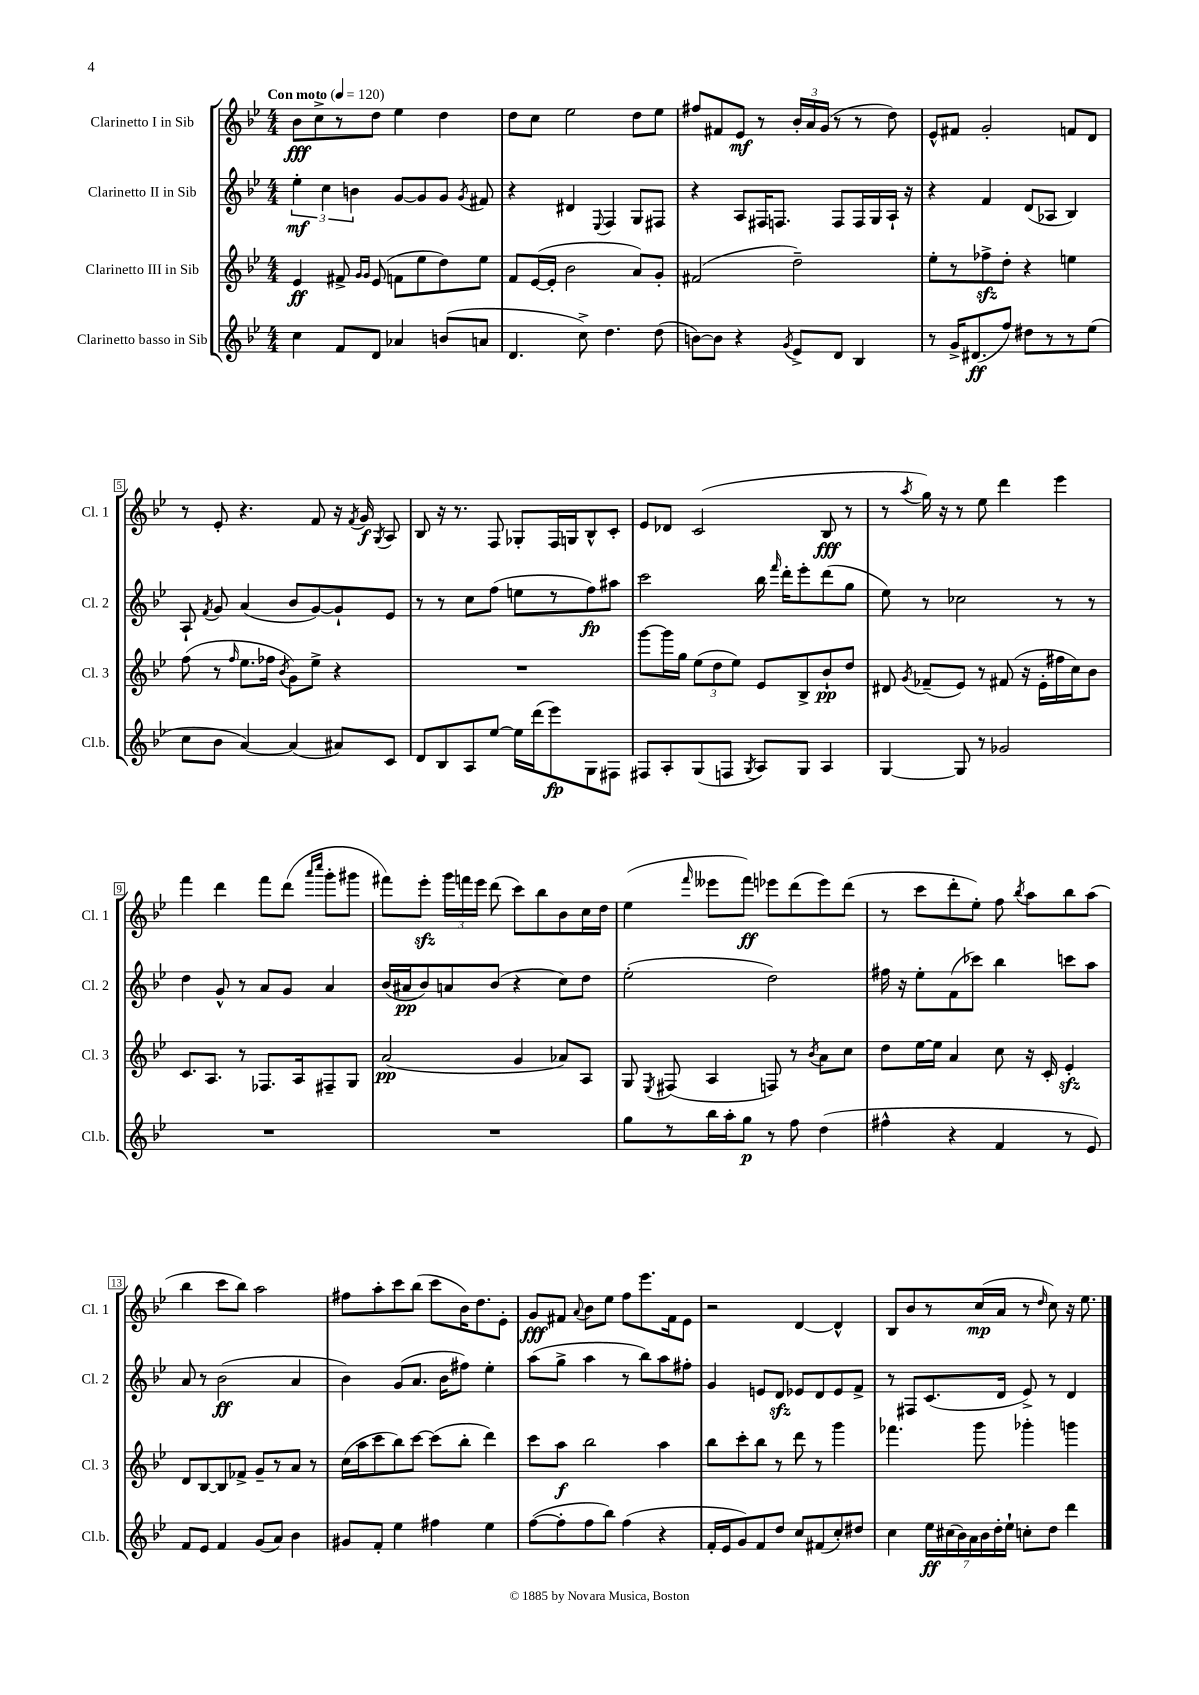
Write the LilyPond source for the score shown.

<<
\new StaffGroup <<
\new Staff = "s0" \with { instrumentName = "Clarinetto I in Sib" shortInstrumentName = "Cl. 1" } {
    \clef treble \key bes \major \numericTimeSignature \time 4/4 \tempo "Con moto" 4 = 120
    \autoBeamOff bes'8[\fff c''8-> r8 d''8] ees''4 d''4 |
    d''8[ c''8] ees''2 d''8[ ees''8] |
    fis''8[ fis'8 ees'8]\mf r8 \tuplet 3/2 { bes'16[-. a'16 g'16]( } r8 r8 d''8) |
    ees'8[-^ fis'8] g'2-. f'8[ d'8] |
    r8 ees'8-. r4. f'8 r16 \acciaccatura { f'8 } g'16\f \acciaccatura { g8 } a8 |
    bes8 r16 r8. f8 ges8[-. f16 g16 bes8-^ c'8]-. |
    ees'8[ des'8] c'2( bes8\fff r8 |
    r8 \acciaccatura { a''8 } g''16) r16 r8 ees''8 d'''4 ees'''4 |
    f'''4 d'''4 f'''8[ d'''8]( \grace { a'''16[ c''''16] } g'''8[-. gis'''8] |
    fis'''8[) ees'''8]-.\sfz \tuplet 3/2 { g'''16[ f'''16 ees'''16] } d'''8( c'''8[) bes''8 bes'8 c''16 d''16] |
    ees''4( \grace { f'''16 } eeses'''8[ f'''8]\ff) ees'''8[ d'''8( ees'''8) d'''8]( |
    r8 c'''8[ d'''8-. ees''8]-.) f''8 \acciaccatura { bes''8 } a''8[ bes''8 a''8]( |
    bes''4 c'''8[ bes''8]) a''2 |
    fis''8[ a''8-. c'''8 bes''8]( c'''8[ bes'16) d''8. ees'8]-. |
    g'8[\fff fis'8] \appoggiatura { a'8 } bes'8[ ees''8] f''8[ ees'''8. fis'16 ees'8] |
    r2 d'4~ d'4-^ |
    bes8[ bes'8 r8 c''16\mp( a'16] r8 \grace { d''16 } c''8) r16 ees''8. \bar "|." |
}
\new Staff = "s1" \with { instrumentName = "Clarinetto II in Sib" shortInstrumentName = "Cl. 2" } {
    \clef treble \key bes \major \numericTimeSignature \time 4/4
    \autoBeamOff \tuplet 3/2 { ees''4-.\mf c''4 b'4 } g'8[~ g'8 g'8] \acciaccatura { g'8 } fis'8 |
    r4 dis'4 \appoggiatura { ees8 } f4 g8[ fis8] |
    r4 a8[ fis16 f8.] f8[ f16 g16 a16]-! r16 |
    r4 f'4 d'8[( aes8] bes4) |
    a8-! \acciaccatura { f'8 } g'8 a'4( bes'8[ g'8~) g'8-! ees'8] |
    r8 r8 c''8[ f''8]( e''8[ r8 f''8\fp) ais''8] |
    c'''2 bes''16 \grace { f'''16 } d'''16[-. ees'''8-. d'''8( g''8] |
    ees''8) r8 ces''2 r8 r8 |
    d''4 g'8-^ r8 a'8[ g'8] a'4 |
    bes'16[( ais'16\pp bes'8) a'8 bes'8]( r4 c''8[) d''8] |
    ees''2-.( d''2) |
    fis''16 r16 ees''8[-. f'8( ces'''8]) bes''4 c'''8[ a''8] |
    a'8 r8 bes'2\ff( a'4 |
    bes'4) g'8[( a'8.] bes'16[ fis''8]) ees''4-. |
    a''8[( g''8]-> a''4 r8 bes''8[) a''8 fis''8]-. |
    g'4 e'8[ d'8]\sfz ees'8[ d'8 ees'8 f'8]-> |
    r8 fis8[ c'8.( d'16] ees'8->) r8 d'4 \bar "|." |
}
\new Staff = "s2" \with { instrumentName = "Clarinetto III in Sib" shortInstrumentName = "Cl. 3" } {
    \clef treble \key bes \major \numericTimeSignature \time 4/4
    \autoBeamOff ees'4\ff fis'8-> \grace { g'16[ g'16] } ees'8( f'8[ ees''8 d''8) ees''8] |
    f'8[ ees'16~( ees'16]-. bes'2 a'8[) g'8]-. |
    fis'2( d''2--) |
    ees''8[-. r8 fes''8->\sfz d''8]-. r4 e''4 |
    f''8( r8 \grace { f''16 } ees''8.[ fes''16] \acciaccatura { bes'8 } g'8[) ees''8]-> r4 |
    R1 |
    g'''8[~ g'''16 g''16] \tuplet 3/2 { ees''8[( d''8 ees''8]) } ees'8[ bes8-> bes'8-!\pp d''8] |
    dis'8 \acciaccatura { g'8 } fes'8[--( ees'8]) r8 fis'8( r16 ees'16[-. fis''16 c''16) bes'8] |
    c'8.[ a8.] r8 fes8.[ a16 fis8-- g8] |
    a'2\pp( g'4 aes'8[) a8] |
    g8 \acciaccatura { ees8 } fis8( a4 f8) r8 \acciaccatura { bes'8 } a'8[ c''8] |
    d''8[ ees''16~ ees''16] a'4 c''8 r16 c'16-. ees'4-.\sfz |
    d'8[ bes8~ bes8 fes'8]-> g'8[-- r8 a'8] r8 |
    c''16[( a''16 c'''8 bes''8) c'''8]~ c'''8[( bes''8]-. d'''4) |
    c'''8[ a''8]\f bes''2 a''4 |
    bes''8[ c'''8-. bes''8] r8 d'''8 r8 g'''4 |
    fes'''4. g'''8 ges'''4-. g'''4 \bar "|." |
}
\new Staff = "s3" \with { instrumentName = "Clarinetto basso in Sib" shortInstrumentName = "Cl.b." } {
    \clef treble \key bes \major \numericTimeSignature \time 4/4
    \autoBeamOff c''4 f'8[ d'8] aes'4 b'8[( a'8] |
    d'4. c''8->) d''4. d''8( |
    b'8[~) b'8] r4 \acciaccatura { g'8 } ees'8[-> d'8] bes4 |
    r8 g'16[-> dis'8.\ff( f''8]) dis''8[ r8 r8 ees''8]( |
    c''8[ bes'8] a'4~) a'4( ais'8[) c'8] |
    d'8[ bes8 a8 ees''8]~ ees''16[ d'''16( ees'''8\fp) g8 fis8] |
    fis8[ a8-. g8( f8] \acciaccatura { g8 } a8[) g8] a4 |
    g4~ g8 r8 ges'2 |
    R1 |
    R1 |
    g''8[ r8 bes''16 a''16-. g''8]\p r8 f''8 d''4( |
    fis''4-^ r4 f'4 r8 ees'8) |
    f'8[ ees'8] f'4 g'8[( a'8]) bes'4 |
    gis'8[ f'8]-. ees''4 fis''4 ees''4 |
    f''8[~( f''8-. f''8 bes''8]) f''4( r4 |
    f'16[-. ees'16 g'8) f'8 d''8] c''8[ fis'8( c''8-.) dis''8] |
    c''4 \tuplet 7/4 { ees''16[\ff cis''16( bes'16) a'16 bes'16 d''16-. ees''16]-! } c''8[-. d''8] d'''4 \bar "|." |
}
>>
>>
\layout { \context { \Score \override BarNumber.stencil = #(make-stencil-boxer 0.1 0.3 ly:text-interface::print) } }
